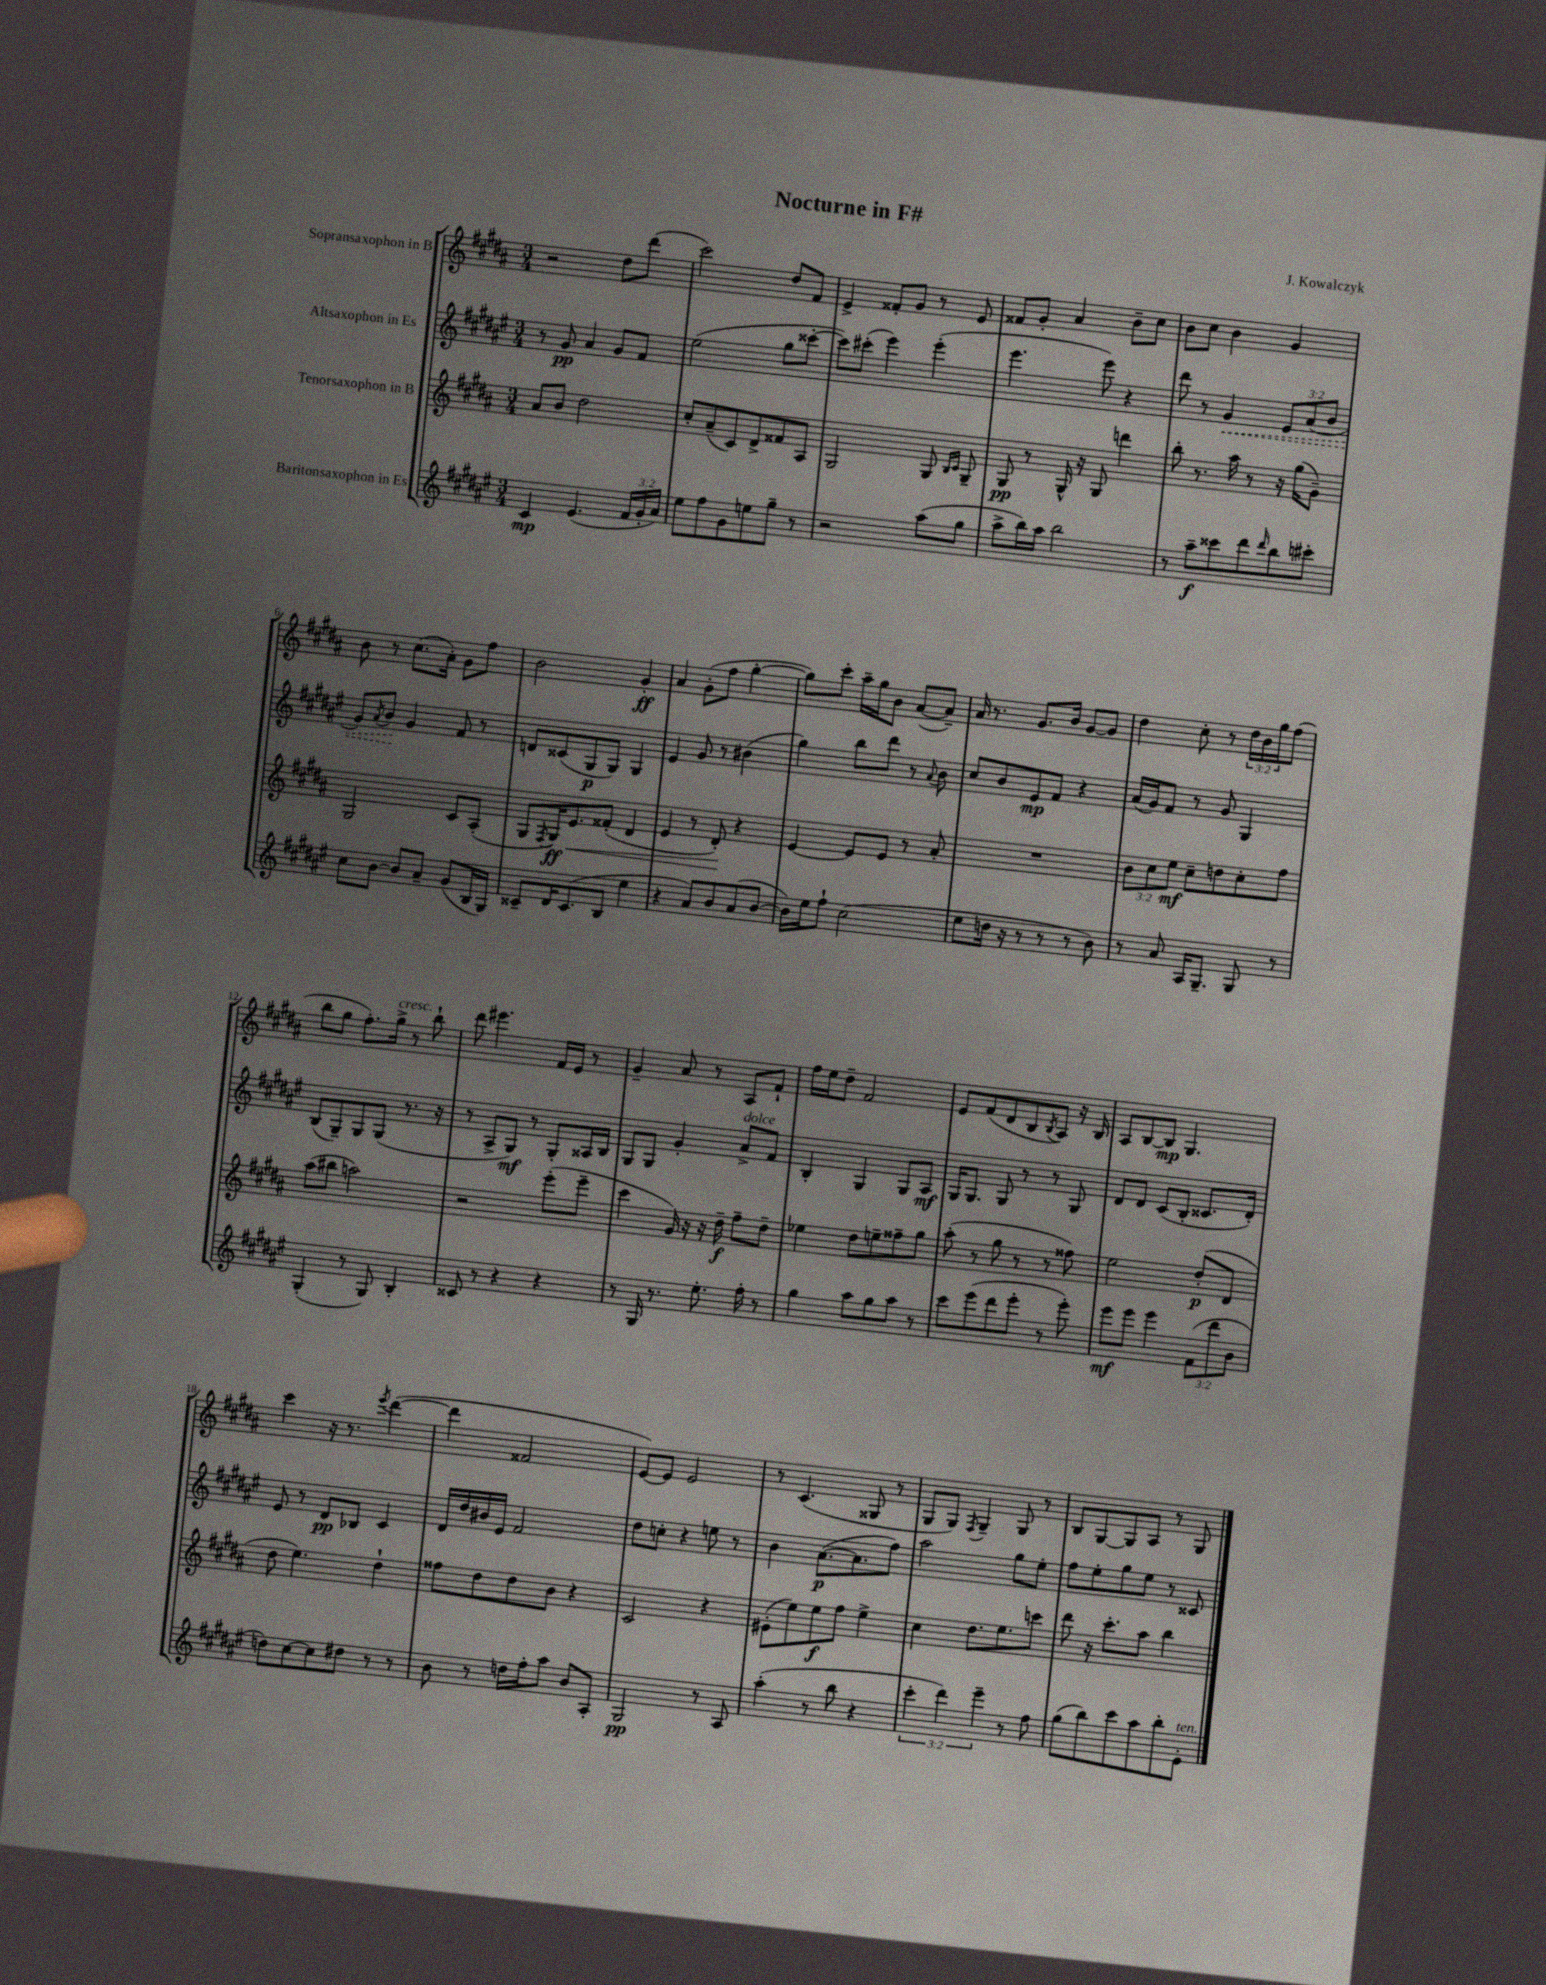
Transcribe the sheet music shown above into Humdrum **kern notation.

**kern	**dynam	**kern	**dynam	**kern	**dynam	**kern	**dynam
*part4	*part4	*part3	*part3	*part2	*part2	*part1	*part1
*staff4	*staff4	*staff3	*staff3	*staff2	*staff2	*staff1	*staff1
*I"Baritonsaxophon in Es	*	*I"Tenorsaxophon in B	*	*I"Altsaxophon in Es	*	*I"Sopransaxophon in B	*
*clefG2	*	*clefG2	*	*clefG2	*	*clefG2	*
*k[f#c#g#d#a#e#]	*	*k[f#c#g#d#a#]	*	*k[f#c#g#d#a#e#]	*	*k[f#c#g#d#a#]	*
*M3/4	*	*M3/4	*	*M3/4	*	*M3/4	*
=1	=1	=1	=1	=1	=1	=1	=1
4c#/	mp	8a#/L	.	8r	.	2r	.
.	.	8b/J	.	8g#/	pp	.	.
(4.e#/	.	2dd#\	.	4a#/	.	.	.
.	.	.	.	8g#/L	.	8dd#\L	.
24f#/LL	.	.	.	8f#/J	.	(8ddd#\J	.
24g#'/	.	.	.	.	.	.	.
24a#/JJ)	.	.	.	.	.	.	.
=2	=2	=2	=2	=2	=2	=2	=2
8ee#\L	.	8cc#'/L	.	(2ee#\	.	2ccc#\)	.
8ff#\	.	(8a#~/	.	.	.	.	.
8g#\	.	8c#/)	.	.	.	.	.
8een\	.	8d#^/	.	.	.	.	.
8gg#~\J	.	8f##X/	.	8gg#\L	.	8dd#/L	.
8r	.	8A#/J	.	[8ccc##X'\J	.	8f#/J	.
=3	=3	=3	=3	=3	=3	=3	=3
2r	.	2G#/	.	8ccc##\L])	.	4e^/	.
.	.	.	.	(8ccc#X'\J	.	.	.
.	.	.	.	4eee#\)	.	8f##X'/L	.
.	.	.	.	.	.	8g#/J	.
(8aa#\L	.	8G#/	.	(4eee#'\	.	8r	.
.	.	16qqB/LL	.	.	.	.	.
.	.	16qqc#/JJ	.	.	.	.	.
8gg#\J	.	8G#~/	.	.	.	8e/	.
=4	=4	=4	=4	=4	=4	=4	=4
8aa#^\L	.	8G#/	pp	4.eee#\	.	8f##X/L	.
16bb\L)	.	8r	.	.	.	8g#'/J	.
16aa#\JJ	.	.	.	.	.	.	.
2bb\	.	16G#^^/	.	.	.	4a#/	.
.	.	16r	.	.	.	.	.
.	.	8G#/	.	8eee#\)	.	.	.
.	.	4dddn\	.	4r	.	8b~\L	.
.	.	.	.	.	.	8cc#\J	.
=5	=5	=5	=5	=5	=5	=5	=5
8r	.	8bb'\	.	8ddd#\	.	8b\L	.
8aa#~\L	f	8.r	.	8r	.	8cc#\J	.
!	!	!	!	!	!LO:HP:b	!	!
8ccc##X\	.	.	.	4g#/	<	4b\	.
.	.	16aa#\	.	.	.	.	.
8ddd#\	.	8r	.	.	.	.	.
16qqddd#/	.	.	.	.	.	.	.
8bb\	.	16r	.	12e#/L	.	4g#/	.
.	.	(16gg#\KL	.	.	.	.	.
.	.	.	.	(12a#/	.	.	.
8ccc#X'\J	.	8g#~\J)	.	.	.	.	.
.	.	.	.	12b/J	.	.	.
!!LO:LB:g=z
=6	=6	=6	=6	=6	=6	=6	=6
8cc#\L	.	2G#/	.	8g#/L)	.	8b\	.
.	.	.	.	8qa#/	.	.	.
[8b\J	.	.	.	8b/J	.	8r	.
8b/L]	.	.	.	4g#/	[	(8.cc#\L	.
8a#~/J	.	.	.	.	.	.	.
.	.	.	.	.	.	16a#'\Jk)	.
(8g#/L	.	8c#/L	.	8f#/	.	8g#\L	.
16B/L	.	(8A#'/J	.	8r	.	8ff#\J	.
16G#/JJ)	.	.	.	.	.	.	.
=7	=7	=7	=7	=7	=7	=7	=7
8c##X~/L	.	8G#/L	.	8dn/L	.	2b\	.
.	.	8qF#/	.	.	.	.	.
16d#/K	.	16G#/K)	ff	(8c##X/	.	.	.
!	!	!	!LO:HP:b	!	!	!	!
(8.c##/	.	8.e/	<	.	.	.	.
.	.	.	.	8G#/	p	.	.
8B/J	.	(8f##X'/J	.	8G#/J)	.	.	.
4ee#\	.	4d#/	.	4G#/	.	4g#'/	ff
=8	=8	=8	=8	=8	=8	=8	=8
4r	.	4e/	.	4e#/	.	4a#/	.
8a#/L)	.	8r	.	8g#/	.	(8g#'\L	.
8b/	.	8d#'/)	.	8r	.	8ff#\J	.
(8a#/	.	4r	[	(4b#X\	.	[4gg#'\	.
[8b/J	.	.	.	.	.	.	.
=9	=9	=9	=9	=9	=9	=9	=9
16b\LL])	.	[4e/	.	4gg#\)	.	8gg#\L])	.
16ee#\J	.	.	.	.	.	.	.
8ff#`\J	.	.	.	.	.	8ccc#'\J	.
(2cc#\	.	8e/L]	.	8bb\L	.	16aa#~\LL	.
.	.	.	.	.	.	16gg#\J	.
.	.	8e/J	.	8ddd#\J	.	8b\J	.
.	.	8r	.	8r	.	([8a#/L	.
.	.	.	.	8qqa#/	.	.	.
.	.	8a#'/	.	8b\	.	8a#~/J])	.
=10	=10	=10	=10	=10	=10	=10	=10
8ee#\L	.	2.r	.	8cc#/L	.	16a#/	.
.	.	.	.	.	.	8.r	.
16ddn\Jk	.	.	.	8b/	.	.	.
16r	.	.	.	.	.	.	.
8r	.	.	.	8e#/	mp	8.g#/L	.
8r	.	.	.	8f#/J	.	.	.
.	.	.	.	.	.	16b/Jk	.
8r	.	.	.	4r	.	[8g#/L	.
8b\)	.	.	.	.	.	8g#/J]	.
=11	=11	=11	=11	=11	=11	=11	=11
8r	.	12b\L	.	(16a#/LL	.	4dd#\	.
.	.	.	.	16g#/J)	.	.	.
.	.	12cc#\	.	.	.	.	.
8a#/	.	.	.	8f#/J	.	.	.
.	.	12ee\J	mf	.	.	.	.
16A#/KL	.	8cc#~\L	.	8r	.	8cc#'\	.
8.G#~/J	.	.	.	.	.	.	.
.	.	8ddn\	.	8g#/	.	8r	.
8G#/	.	8cc#'\	.	4G#/	.	24dd#\LL	.
.	.	.	.	.	.	24b\	.
.	.	.	.	.	.	24gg#\J	.
8r	.	8ff#\J	.	.	.	(8ff#\J	.
!!LO:LB:g=z
=12	=12	=12	=12	=12	=12	=12	=12
(4G#'/	.	(8aa#\L	.	(8B/L	.	8bb\L	.
.	.	8bb#X\J	.	8G#~/)	.	8gg#\J	.
8r	.	2aan\)	.	8G#/	.	8.ff#'\L)	.
8G#/)	.	.	.	(8G#/J	.	.	.
!	!	!	!	!	!	!LO:TX:a:i:t=cresc.	!
.	.	.	.	.	.	16gg#^\Jk	.
4B'/	.	.	.	8.r	.	8r	.
.	.	.	.	.	.	8bb`\	.
.	.	.	.	16r	.	.	.
=13	=13	=13	=13	=13	=13	=13	=13
8c##X/	.	2r	.	8r	.	8ddd#\	.
8r	.	.	.	8A#^/L	.	4.eee#X\	.
4r	.	.	.	8G#/J)	mf	.	.
.	.	.	.	8r	.	.	.
4r	.	(8eee'\L	.	8G#'/L	.	16f#/LL	.
.	.	.	.	.	.	16e/JJ	.
.	.	8eee~\J	.	16A##X/L	.	8r	.
.	.	.	.	16B/JJ	.	.	.
=14	=14	=14	=14	=14	=14	=14	=14
8r	.	4ccc#\	.	8G#/L	.	4g#~/	.
16G#/	.	.	.	8G#/J	.	.	.
8.r	.	.	.	.	.	.	.
.	.	16g#/)	.	4g#'/	.	8a#/	.
.	.	16r	.	.	.	.	.
8.ee#'\	.	16r	.	.	.	8r	.
.	.	16dd#~\	f	.	.	.	.
!	!	!	!	!LO:TX:a:i:t=dolce	!	!	!
.	.	8ff#~\L	.	8a#^/L	.	8A#/L	.
16ff#'\	.	.	.	.	.	.	.
8r	.	8dd#~\J	.	8f#/J	.	8f#`/J	.
=15	=15	=15	=15	=15	=15	=15	=15
4gg#\	.	4ee-X\	.	4B'/	.	16ff#\LL	.
.	.	.	.	.	.	16ee\J	.
.	.	.	.	.	.	8dd#~\J	.
8aa#\L	.	8dd#\L	.	4G#/	.	2f#/	.
8gg#\	.	8een~\	.	.	.	.	.
8aa#\J	.	8ff##X~\	.	8G#/L	.	.	.
8r	.	8gg#\J	.	8A#/J	mf	.	.
=16	=16	=16	=16	=16	=16	=16	=16
8ccc#\L	.	(8aa#'\	.	16G#/KL	.	8e/L	.
.	.	.	.	8.G#/J	.	.	.
(8eee#\	.	8r	.	.	.	(8f#/	.
8ddd#\	.	8gg#\	.	8G#/	.	8d#/	.
8eee#'\J	.	8r	.	8r	.	8B/	.
.	.	.	.	.	.	8qB/	.
8r	.	8r	.	8r	.	8A#/J)	.
8eee#'\)	.	8ff##X\)	.	8G#/	.	16r	.
.	.	.	.	.	.	16B/	.
=17	=17	=17	=17	=17	=17	=17	=17
8eee#\L	mf	2ee\	.	8d#/L	.	8A#/L	.
8eee#\J	.	.	.	8d#/J	.	[8B/	.
4eee#\	.	.	.	(8c#/L	.	8B/J]	mp
.	.	.	.	8B'/J	.	4.G#/	.
(12f#\L	.	(8dd#'/L	p	8.c##X/L	.	.	.
12ddd#\	.	.	.	.	.	.	.
.	.	8d#/J	.	.	.	.	.
12b\J	.	.	.	.	.	.	.
.	.	.	.	16d#'/Jk)	.	.	.
!!LO:LB:g=z
=18	=18	=18	=18	=18	=18	=18	=18
8ddn\L)	.	8dd#\	.	8e#/	.	4ccc#\	.
[8cc#\	.	4.ee\)	.	8r	.	.	.
8cc#\]	.	.	.	8d#/L	pp	16r	.
.	.	.	.	.	.	8.r	.
8dd#X\J	.	.	.	8B-X/J	.	.	.
.	.	.	.	.	.	8qeee/	.
8r	.	4dd#`\	.	4c#/	.	([4ddd#\	.
8r	.	.	.	.	.	.	.
=19	=19	=19	=19	=19	=19	=19	=19
8b\	.	8ff##X\L	.	16d#/LL	.	4ddd#\]	.
.	.	.	.	16dd#/	.	.	.
8r	.	8dd#\	.	16b#X/	.	.	.
.	.	.	.	16e#/JJ	.	.	.
16ddn\LL	.	8dd#\	.	2f#/	.	2f##X/	.
16ff#'\J	.	.	.	.	.	.	.
8aa#\J	.	8b\J	.	.	.	.	.
8b/L	.	4r	.	.	.	.	.
8A#'/J	.	.	.	.	.	.	.
=20	=20	=20	=20	=20	=20	=20	=20
2G#/	pp	2c#/	.	8dd#\L	.	[8e/L)	.
.	.	.	.	8ccn'\J	.	8e/J]	.
.	.	.	.	4r	.	2e/	.
8r	.	4r	.	8een\	.	.	.
8A#/	.	.	.	8r	.	.	.
=21	=21	=21	=21	=21	=21	=21	=21
(4aa#'\	.	(8e#X'\L	.	4b\	.	8r	.
.	.	8ee\)	.	.	.	(4.c#/	.
8r	.	8ee\	f	([8.a#\L	p	.	.
8bb\	.	8ff#\J	.	.	.	.	.
.	.	.	.	8.a#\]	.	.	.
4r	.	4ee^\	.	.	.	8G##X/	.
.	.	.	.	8ff#\J)	.	8r	.
=22	=22	=22	=22	=22	=22	=22	=22
6ccc#'\	.	4cc#\	.	2aa#\	.	8G#/L	.
.	.	.	.	.	.	8G#/J)	.
6ddd#\)	.	.	.	.	.	.	.
.	.	.	.	.	.	8qF#/	.
.	.	8.dd#\L	.	.	.	4G#~/	.
6eee#~\	.	.	.	.	.	.	.
.	.	8.ee\	.	.	.	.	.
8r	.	.	.	8gg#\L	.	8G#/	.
8ff#\	.	8cccn\J	.	8ee#'\J	.	8r	.
=23	=23	=23	=23	=23	=23	=23	=23
(8gg#\L	.	8ddd#\	.	8ff#\L	.	8B/L	.
8bb\)	.	16r	.	8ee#'\	.	[8G#/	.
.	.	8.ccc#'\L	.	.	.	.	.
8ccc#\	.	.	.	8gg#\	.	8G#/]	.
8aa#\	.	8aa#\J	.	8ee#\J	.	8A#/J	.
8bb'\	.	4bb\	.	8r	.	8r	.
!LO:TX:a:i:t=ten.	!	!	!	!	!	!	!
8e#'\J	.	.	.	8c##X/	.	8G#/	.
==	==	==	==	==	==	==	==
*-	*-	*-	*-	*-	*-	*-	*-
